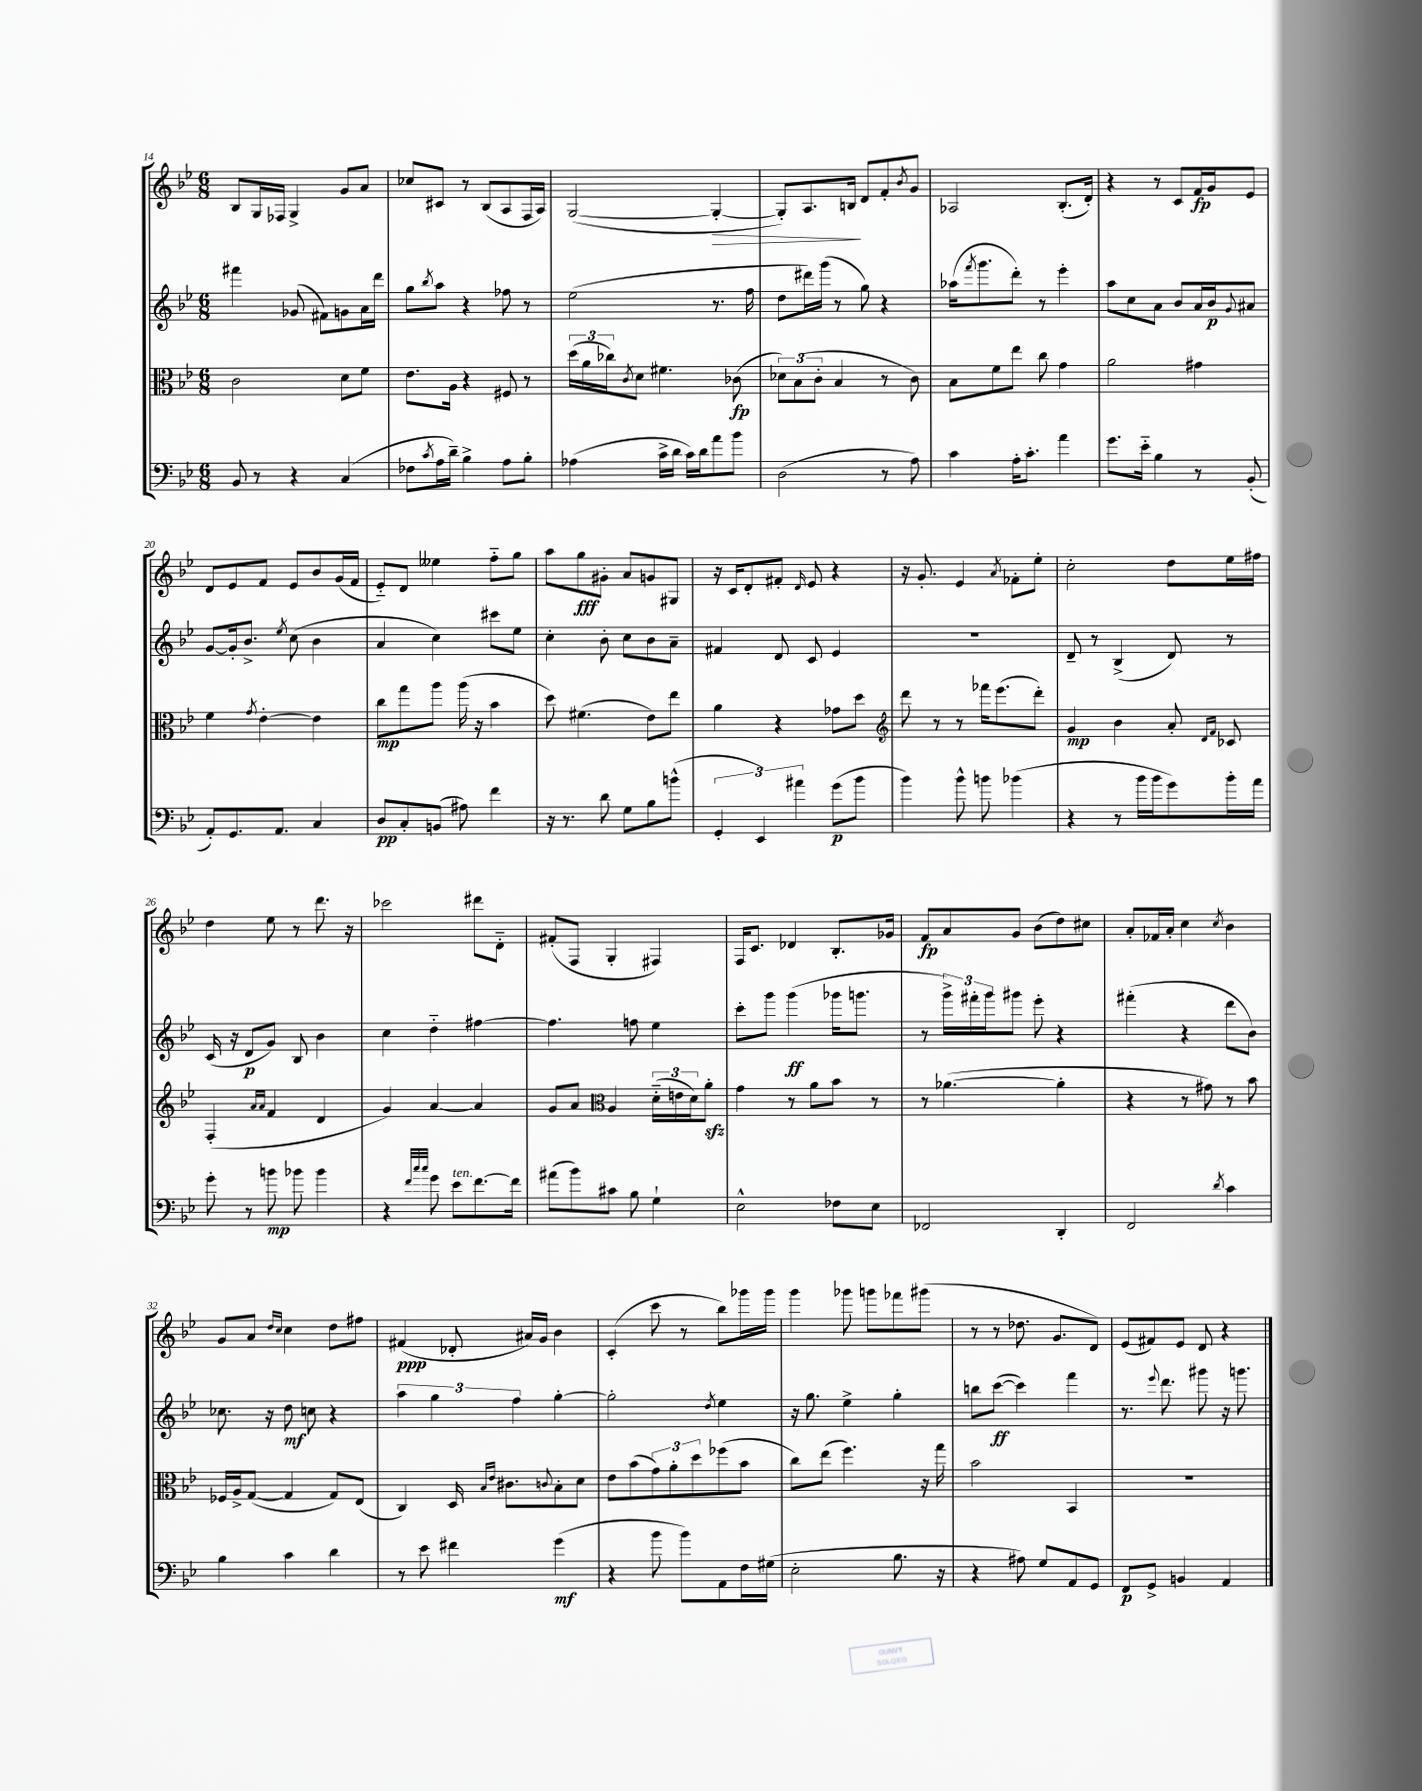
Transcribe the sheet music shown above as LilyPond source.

<<
\new StaffGroup <<
\new Staff = "s0" {
    \clef treble \key bes \major \numericTimeSignature \time 6/8
    bes8 g16 fes16 g4-> g'8 a'8 |
    ces''8 cis'8 r8 bes8( a8 f16 a16) |
    g2~( g4~-.\> |
    g8-.) a8. b16\! d'8 f'8-. \acciaccatura { bes'8 } g'8 |
    aes2 bes8.-.( d'16-.) |
    r4 r8 c'8 f'16\fp g'16 ees'8 |
    d'8 ees'8 f'8 ees'8 bes'8 g'16( f'16 |
    ees'8-_) d'8 eeses''4 f''8-_ g''8 |
    a''8 g''8\fff gis'8-. a'8 g'8 gis8 |
    r16 c'16 d'8-. fis'8-. \grace { d'16 } ees'8 r4 |
    r16 g'8.-. ees'4 \acciaccatura { a'8 } fes'8-. ees''8-. |
    c''2-. d''8 ees''16 fis''16 |
    d''4 ees''8 r8 d'''8. r16 |
    ces'''2 dis'''8 d'8-_ |
    fis'8-.( f8 g4-. fis4) |
    f16 c'8. des'4 bes8.-. ges'16 |
    f'8\fp a'8 g'8 bes'8( d''8) cis''8 |
    a'8-. fes'16 a'16-. c''4 \acciaccatura { c''8 } bes'4 |
    g'8 a'8 \grace { d''16 c''16 } c''4 d''8 fis''8 |
    fis'4\ppp( des'8-. ais'16) g'16 bes'4 |
    c'4-.( c'''8 r8 bes''8) ges'''16 ges'''16 |
    g'''4 ges'''8 g'''8 fes'''8 gis'''8( |
    r8 r8 des''8. g'8. d'8) |
    ees'8( fis'8) ees'8 d'8 r4 \bar "|." |
}
\new Staff = "s1" {
    \clef treble \key bes \major \numericTimeSignature \time 6/8
    fis'''4 ges'8( fis'8) g'8 a'16 d'''16 |
    g''8 \acciaccatura { bes''8 } a''8 r4 fes''8 r8 |
    ees''2( r8. f''16 |
    d''8 dis'''16) g'''16( r8 g''8) r4 |
    aes''16( \acciaccatura { f'''8 } g'''8. d'''8-.) r8 ees'''4-. |
    a''8 c''8 a'8 bes'8 a'16 bes'16\p \appoggiatura { g'8 } ais'8 |
    g'8~ g'16-. bes'8.-> \acciaccatura { ees''8 } c''8( bes'4 |
    a'4 c''4) cis'''8 ees''8 |
    c''4-. bes'8-. c''8 bes'8 a'8-- |
    fis'4 d'8 c'8 ees'4 |
    R2. |
    d'8-- r8 bes4->( d'8) r8 |
    c'16( r16 d'8\p g'8) bes8 bes'4 |
    c''4 d''4-_ fis''4~ |
    fis''4. f''8 ees''4 |
    c'''8-. g'''8 g'''4\ff( ges'''16 g'''8. |
    r8 \tuplet 3/2 { g'''16->) fis'''16-. g'''16 } gis'''8 ees'''8-. r4 |
    fis'''4-.( r4 d'''8 bes'8) |
    ces''8. r16 d''8\mf c''8 r4 |
    \tuplet 3/2 { a''4 g''4 f''4 } g''4~-. |
    g''2-. \acciaccatura { d''8 } ees''4 |
    r16 g''8. ees''4-> g''4-. |
    b''8 c'''8~\ff( c'''4) f'''4 |
    r8. \appoggiatura { ees'''8 } d'''8. gis'''8 r16 g'''8. \bar "|." |
}
\new Staff = "s2" {
    \clef alto \key bes \major \numericTimeSignature \time 6/8
    c'2 d'8 f'8 |
    ees'8. a16 r4 fis8 r8 |
    \tuplet 3/2 { d''16( a'16 ces''16) } \acciaccatura { c'8 } d'8 fis'4. ces'8\fp( |
    \tuplet 3/2 { des'8) bes8( c'8-. } bes4 r8 c'8) |
    bes8 f'8 ees''8 c''8 g'4 |
    a'2 gis'4 |
    f'4 \acciaccatura { g'8 } ees'4~-. ees'4 |
    c''8\mp g''8 a''8 a''16( r16 bes'4 |
    d''8) fis'4.( ees'8) ees''8 |
    a'4 r4 ges'8 d''8 |
    \clef treble d'''8 r8 r8 fes'''16 ees'''8.( d'''8-.) |
    g'4\mp bes'4 a'8-. \grace { d'16 f'16 } ces'8 |
    f4-.( \grace { a'16 a'16 } f'4 d'4 |
    g'4) a'4~ a'4 |
    g'8 a'8 \clef alto a4 \tuplet 3/2 { d'16-_( e'16 d'16) } a'8-.\sfz |
    g'4 r8 a'8 bes'8 r8 |
    r8 aes'4.~( aes'4-. |
    r4 r8 gis'8) r8 bes'8 |
    fes16 a16-> g8~( g4 g8) ees8( |
    c4) d16 \grace { bes16 ees'16 } cis'8. \appoggiatura { c'8 } bes8-. d'8 |
    ees'8 bes'8( \tuplet 3/2 { g'8) a'8-. d''8 } fes''8( bes'8 |
    c''8) ees''8( f''4.) r16 g''16 |
    bes'2 bes,4 |
    R2. \bar "|." |
}
\new Staff = "s3" {
    \clef bass \key bes \major \numericTimeSignature \time 6/8
    bes,8 r8 r4 c4( |
    fes8 \acciaccatura { c'8 } a16 d'16--) bes4-> a8 bes8-. |
    aes4( c'16-> d'16 c'16) d'16 a'8 bes'8 |
    d2( r8 a8) |
    c'4 a16-. c'8.-. a'4 |
    g'8. ees'16-_ bes4 r8 bes,8-.( |
    a,8-.) g,8. a,8. c4 |
    d8\pp c8-. b,8( ais8) f'4 |
    r16 r8. d'8 g8 bes8 b'8-^( |
    \tuplet 3/2 { g,4-. ees,4) ais'4 } g'8\p( bes'8 |
    bes'4) bes'8-^ b'8 bes'4( |
    r4 r8 bes'16 bes'16 g'8) bes'16-. a'16 |
    g'8-. r8 b'8\mp bes'8 bes'4 |
    r4 \grace { f'32 c''32 c''32 } g'8 ees'8^\markup { \italic "ten." } f'8.~ f'16 |
    ais'8( bes'8) cis'8 bes8 g4-! |
    ees2-^ fes8 ees8 |
    fes,2 d,4-. |
    f,2 \acciaccatura { d'8 } c'4 |
    bes4 c'4 d'4 |
    r8 ees'8 fis'4 g'4\mf( |
    r4 bes'8 bes'8) a,8 f16 gis16( |
    ees2-. bes8. r16 |
    r4 ais8) g8 a,8 g,8 |
    f,8\p g,8-> b,4 a,4 \bar "|." |
}
>>
>>
\layout { \context { \Score currentBarNumber = #14 } }
